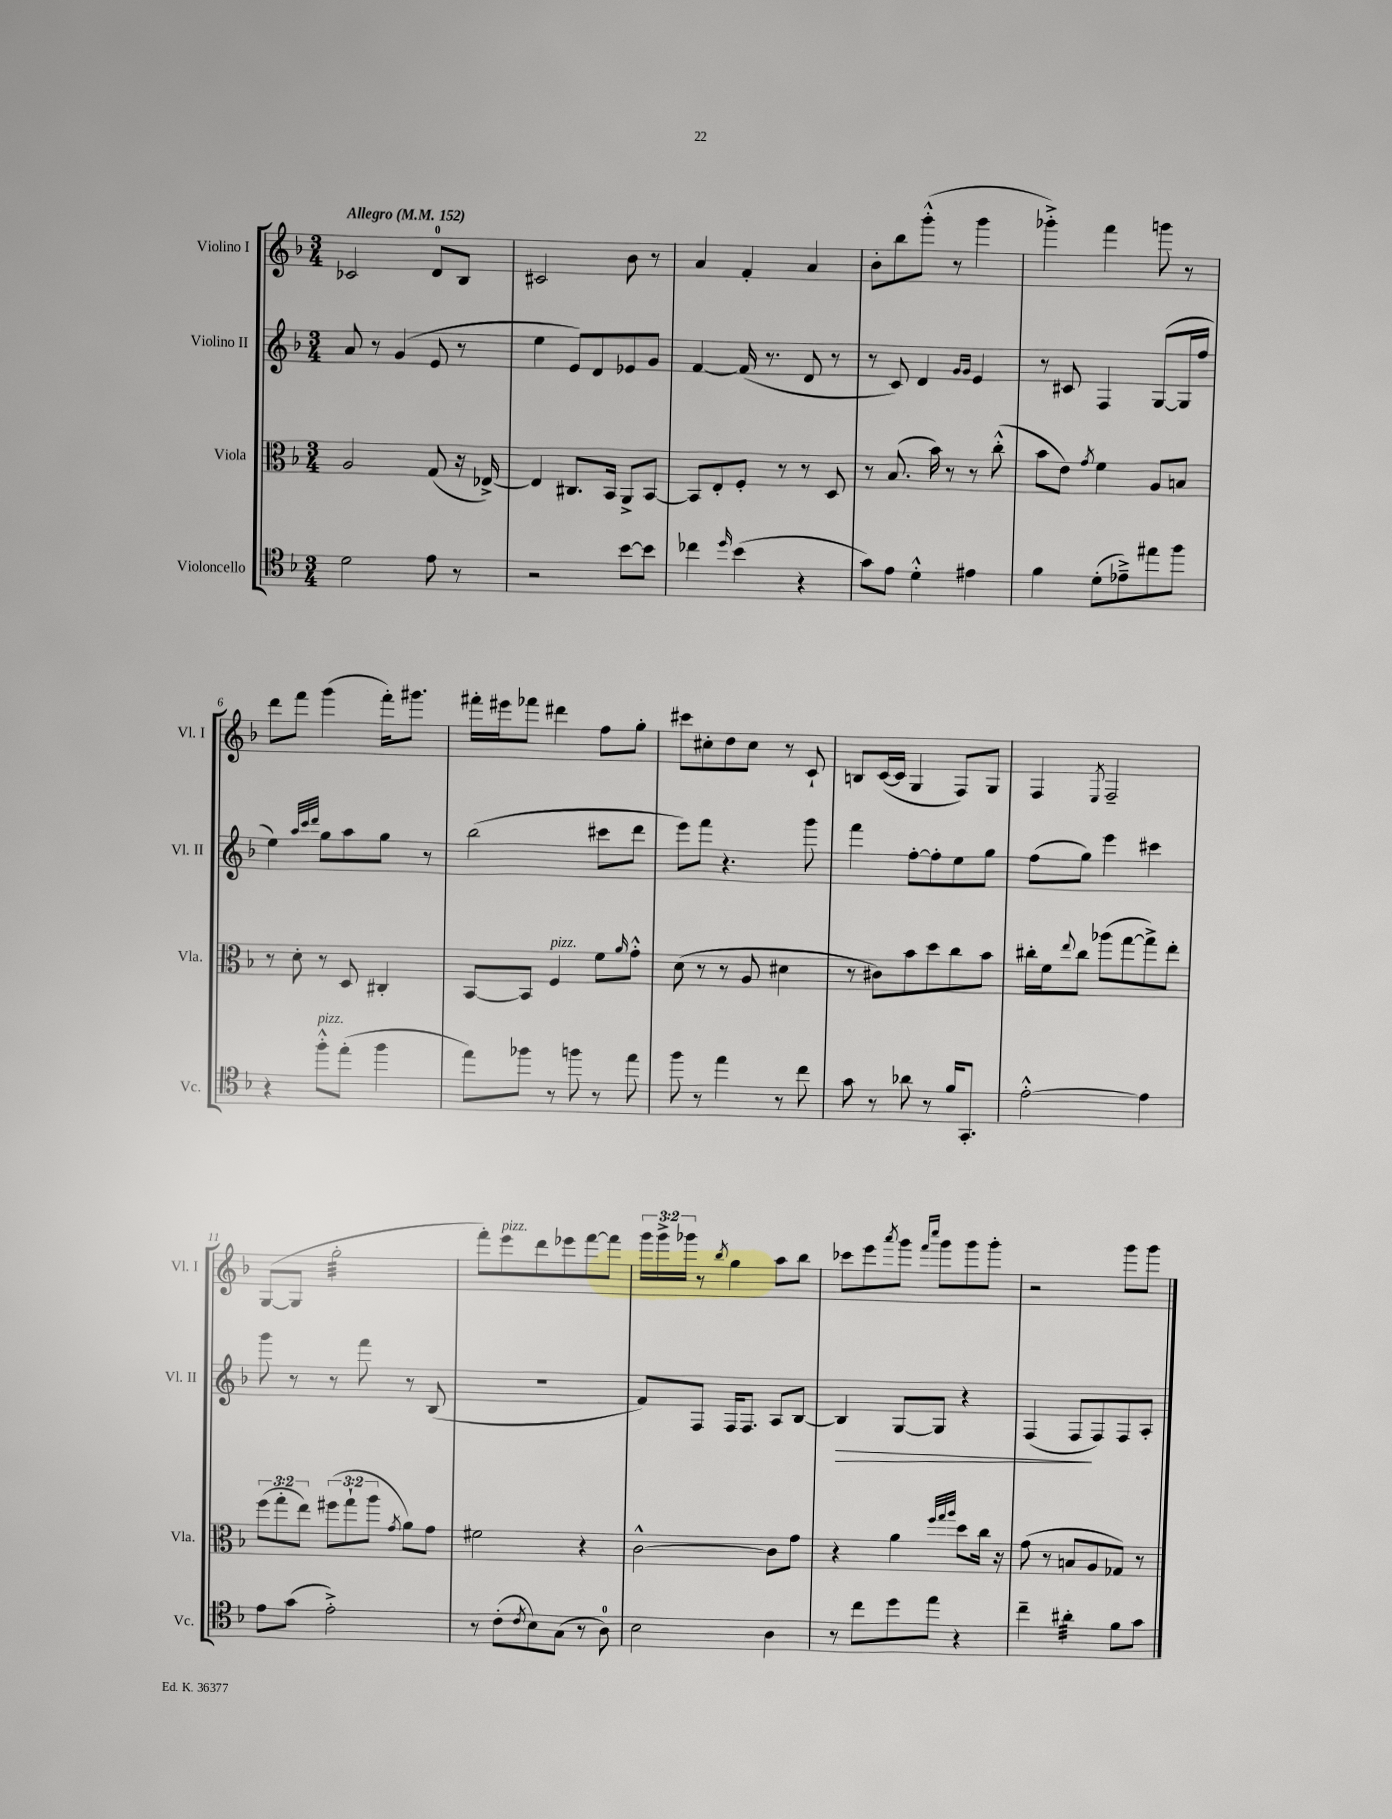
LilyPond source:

<<
\new StaffGroup <<
\new Staff = "s0" \with { instrumentName = "Violino I" shortInstrumentName = "Vl. I" } {
    \clef treble \key f \major \numericTimeSignature \time 3/4 \override Staff.TupletNumber.text = #tuplet-number::calc-fraction-text \tempo "Allegro" 4 = 152
    ces'2 d'8-0 bes8 |
    cis'2 bes'8 r8 |
    a'4 f'4-. a'4 |
    bes'8-. bes''8 g'''8-.-^( r8 g'''4 |
    ges'''4-.->) f'''4 g'''8 r8 |
    d'''8 f'''8 g'''4( f'''16-.) gis'''8. |
    fis'''16-. eis'''16 fes'''8 dis'''4 f''8 g''8-. |
    cis'''8 cis''8-. d''8 cis''8 r8 c'8-! |
    b8 c'16~( c'16 g4 f8) g8 |
    f4 \acciaccatura { e8 } f2-- |
    g8~( g8 g''2:32-. |
    f'''8-.) e'''8^\markup { \italic "pizz." } d'''8 ees'''8 f'''8~ f'''8 |
    \tuplet 3/2 { g'''16 g'''16-> ges'''16 } r8 \acciaccatura { bes''8 } g''4 a''8 bes''8 |
    ces'''8 e'''8 \acciaccatura { a'''8 } g'''8 \grace { f'''16 c''''16 } g'''8 g'''8 g'''8-. |
    r2 g'''8 g'''8 \bar "|." |
}
\new Staff = "s1" \with { instrumentName = "Violino II" shortInstrumentName = "Vl. II" } {
    \clef treble \key f \major \numericTimeSignature \time 3/4
    a'8 r8 g'4( e'8 r8 |
    e''4 e'8) d'8 ees'8 g'8 |
    f'4~ f'16( r8. d'8 r8 |
    r8 c'8) d'4 \grace { g'16 g'16 } e'4 |
    r8 cis'8 f4 g8~( g16 f''16 |
    e''4) \grace { a''32 c'''32 d'''32 } g''8 a''8 g''8 r8 |
    bes''2( cis'''8 d'''8 |
    e'''8) f'''8 r4. g'''8 |
    f'''4 f''8~-. f''8-. e''8 g''8 |
    f''8( g''8) e'''4 cis'''4 |
    g'''8 r8 r8 f'''8 r8 bes8( |
    R2. |
    f'8) f8 f16 f8. a8 bes8~ |
    bes4\> g8~ g8 r4 |
    f4( f8\! f8) f8 a8-. \bar "|." |
}
\new Staff = "s2" \with { instrumentName = "Viola" shortInstrumentName = "Vla." } {
    \clef alto \key f \major \numericTimeSignature \time 3/4 \override Staff.TupletNumber.text = #tuplet-number::calc-fraction-text
    a2 g8( r16 ees16~->) |
    ees4 cis8. bes,16 a,8-> bes,8~ |
    bes,8 e8-. f8-. r8 r8 d8 |
    r8 bes8.( bes'16) r8 r8 c''8-.-^( |
    bes'8 e'8) \acciaccatura { g'8 } f'4 a8 b8 |
    r8 d'8-. r8 d8 cis4-. |
    bes,8~ bes,8 f4^\markup { \italic "pizz." } f'8 \grace { a'16 } g'8-.-^ |
    d'8( r8 r8 a8 dis'4 |
    r8 cis'8) bes'8 d''8 c''8 bes'8 |
    cis''16-. f'16 \appoggiatura { e''8 } cis''8 aes''8( g''8~ g''8->) e''8-. |
    \tuplet 3/2 { f''8( g''8-. e''8) } \tuplet 3/2 { fis''8( g''8-! a''8 } \acciaccatura { g'8 } a'8) g'8 |
    fis'2 r4 |
    c'2~-^ c'8 g'8 |
    r4 a'4 \grace { f''32 g''32 a''32 } d''8 c''16 r16 |
    g'8( r8 b8 a8 ges8) r8 \bar "|." |
}
\new Staff = "s3" \with { instrumentName = "Violoncello" shortInstrumentName = "Vc." } {
    \clef tenor \key f \major \numericTimeSignature \time 3/4
    d'2 e'8 r8 |
    r2 bes'8~ bes'8 |
    ces''4 \grace { d''16 } bes'4( r4 |
    g'8) e'8 d'4-.-^ eis'4 |
    f'4 d'8-.( ees'8--->) eis''8 f''8 |
    r4 f''8-.-^^\markup { \italic "pizz." } e''8-.( f''4 |
    e''8) fes''8 r8 f''8 r8 e''8 |
    f''8 r8 e''4 r8 c''8 |
    g'8 r8 aes'8 r8 f'16 g,8.-. |
    e'2~-.-^ e'4 |
    e'8 g'8( e'2-.->) |
    r8 c'8-.( \acciaccatura { c'8 } bes8) g8( r8 a8-0) |
    bes2 a4 |
    r8 c''8 d''8 e''8 r4 |
    c''4-- ais'4:32-. f'8 g'8 \bar "|." |
}
>>
>>
